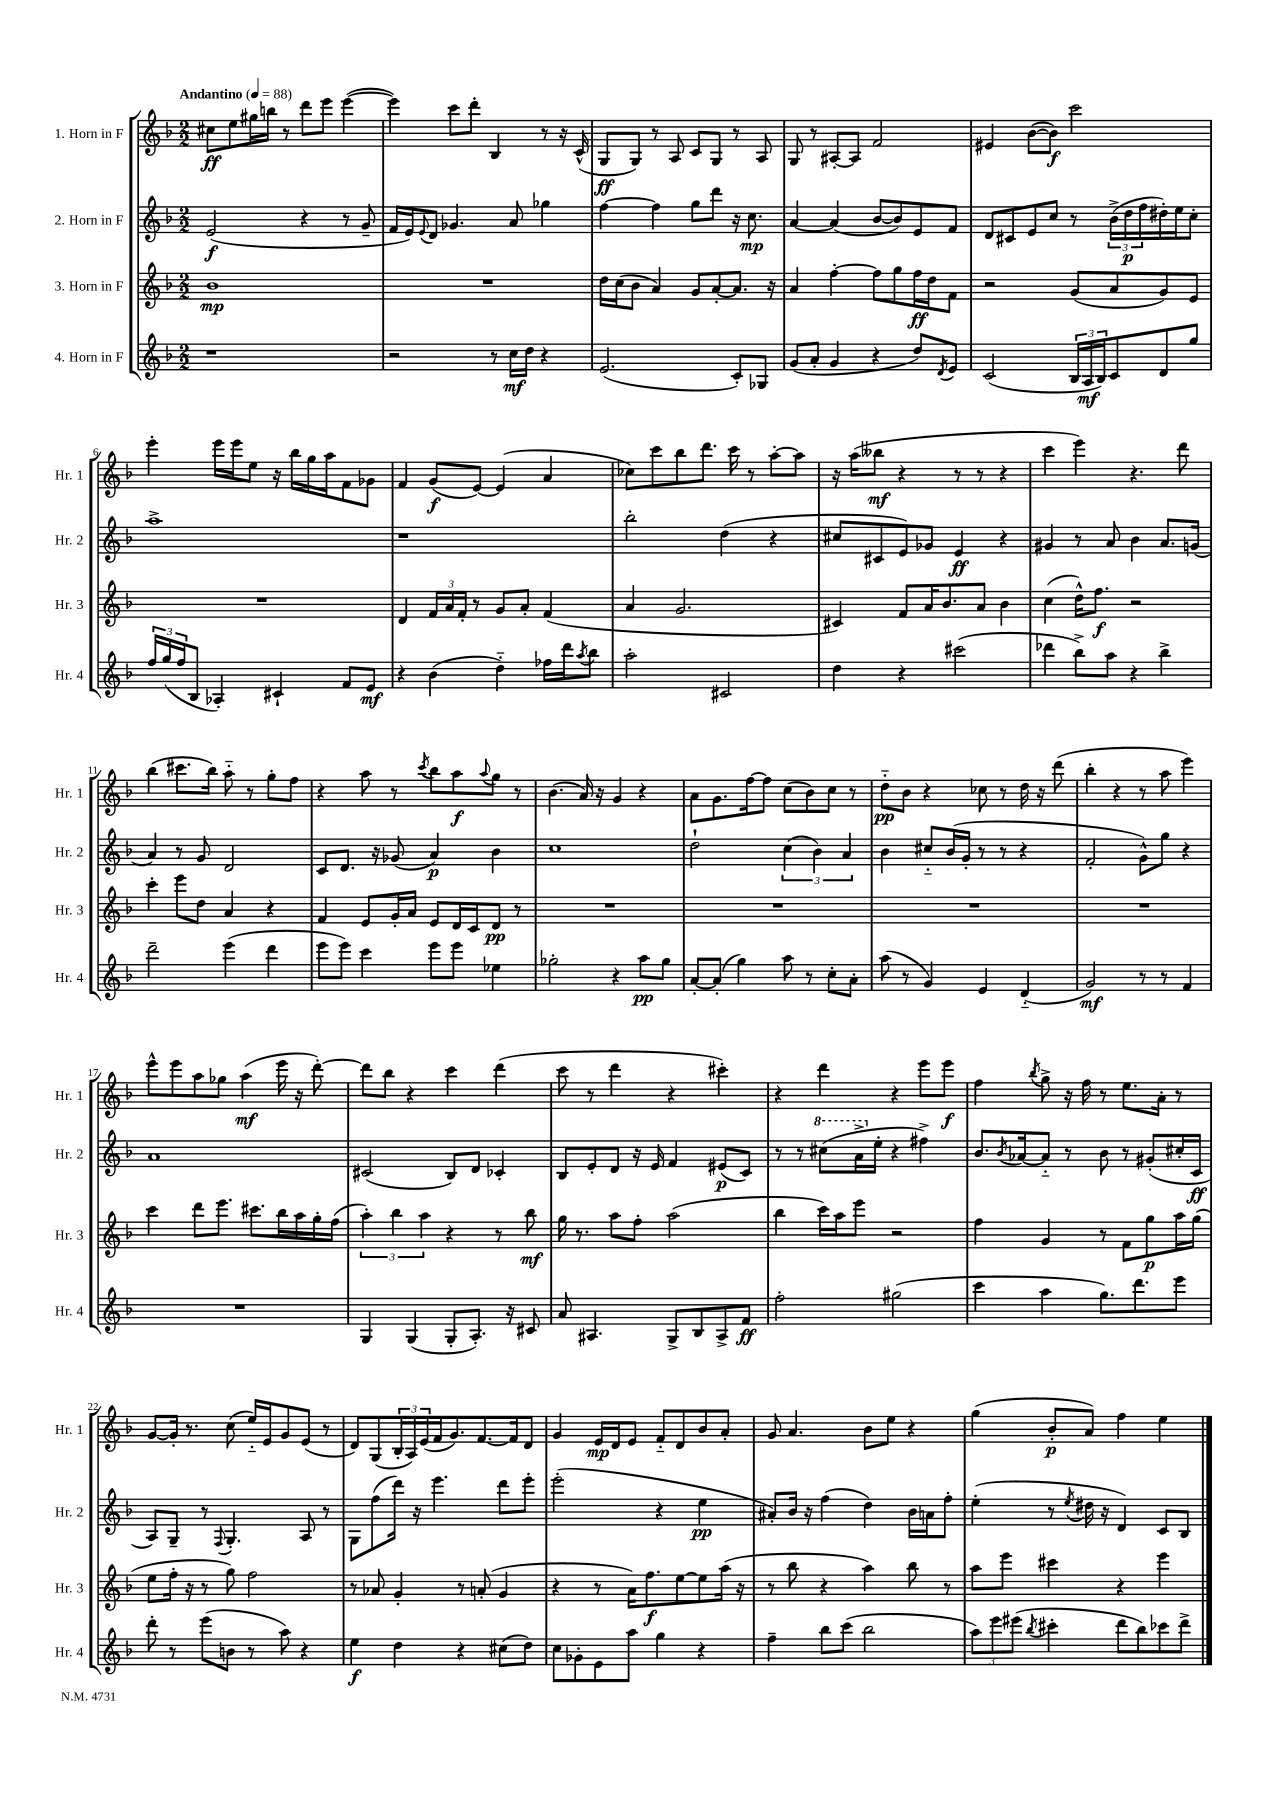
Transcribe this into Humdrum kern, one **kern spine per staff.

**kern	**dynam	**kern	**dynam	**kern	**dynam	**kern	**dynam
*part4	*part4	*part3	*part3	*part2	*part2	*part1	*part1
*staff4	*staff4	*staff3	*staff3	*staff2	*staff2	*staff1	*staff1
*I"4. Horn in F	*	*I"3. Horn in F	*	*I"2. Horn in F	*	*I"1. Horn in F	*
*I'Hr. 4	*	*I'Hr. 3	*	*I'Hr. 2	*	*I'Hr. 1	*
*clefG2	*	*clefG2	*	*clefG2	*	*clefG2	*
*k[b-]	*	*k[b-]	*	*k[b-]	*	*k[b-]	*
*M2/2	*	*M2/2	*	*M2/2	*	*M2/2	*
*MM88	*	*MM88	*	*MM88	*	*MM88	*
=1	=1	=1	=1	=1	=1	=1	=1
!	!	!	!	!	!	!LO:TX:a:B:t=Andantino	!
1r	.	1b-	mp	(2e/	f	8cc#X\L	ff
.	.	.	.	.	.	8ee\	.
.	.	.	.	.	.	16gg#X\L	.
.	.	.	.	.	.	16bbn\JJ	.
.	.	.	.	.	.	8r	.
.	.	.	.	4r	.	8ddd\L	.
.	.	.	.	.	.	8eee\J	.
.	.	.	.	8r	.	([4eee\	.
.	.	.	.	8g~/	.	.	.
=2	=2	=2	=2	=2	=2	=2	=2
2r	.	1r	.	16f/LL	.	4eee\])	.
.	.	.	.	16e/J)	.	.	.
.	.	.	.	8qqe/	.	.	.
.	.	.	.	8d/J	.	.	.
.	.	.	.	4.g-X/	.	8ccc\L	.
.	.	.	.	.	.	8ddd'\J	.
8r	.	.	.	.	.	4B-/	.
16cc\LL	mf	.	.	8a/	.	.	.
16dd\JJ	.	.	.	.	.	.	.
4r	.	.	.	4gg-X\	.	8r	.
.	.	.	.	.	.	16r	.
.	.	.	.	.	.	(16c^^/	.
=3	=3	=3	=3	=3	=3	=3	=3
(2.e/	.	16dd\LL	.	[4ff\	.	8G/L	ff
.	.	(16cc\J	.	.	.	.	.
.	.	8b-\J	.	.	.	8G/J)	.
.	.	4a/)	.	4ff\]	.	8r	.
.	.	.	.	.	.	8A/	.
.	.	8g/L	.	8gg\L	.	8c/L	.
.	.	[8a'/	.	8ddd\J	.	8G/J	.
8c'/L)	.	8.a/J]	.	16r	.	8r	.
.	.	.	.	8.cc\	mp	.	.
8G-X/J	.	.	.	.	.	8A/	.
.	.	16r	.	.	.	.	.
=4	=4	=4	=4	=4	=4	=4	=4
(8g/L	.	4a/	.	[4a/	.	8G/	.
8a'/J	.	.	.	.	.	8r	.
4g/	.	[4ff'\	.	(4a/]	.	[8A#X'/L	.
.	.	.	.	.	.	8A#/J]	.
4r	.	8ff\L]	.	[8b-/L	.	2f/	.
.	.	8gg\	.	8b-/])	.	.	.
8dd/L)	.	16ff\L	ff	8e/	.	.	.
.	.	16dd\J	.	.	.	.	.
8qd/	.	.	.	.	.	.	.
8e/J	.	8f\J	.	8f/J	.	.	.
=5	=5	=5	=5	=5	=5	=5	=5
(2c/	.	2r	.	8d/L	.	4e#X/	.
.	.	.	.	8c#X/	.	.	.
.	.	.	.	8e/	.	([8b-\L	.
.	.	.	.	8cc/J	.	8b-\J])	f
24B-/LL	.	(8g/L	.	8r	.	2ccc\	.
24A/	mf	.	.	.	.	.	.
24B-/J)	.	.	.	.	.	.	.
8c/	.	8a/	.	(24b-^\LL	.	.	.
.	.	.	.	24dd\	p	.	.
.	.	.	.	24ff\	.	.	.
8d/	.	8g/)	.	16dd#X'\)	.	.	.
.	.	.	.	16ee\J	.	.	.
8gg/J	.	8e/J	.	8cc'\J	.	.	.
!!LO:LB:g=z
=6	=6	=6	=6	=6	=6	=6	=6
24ff/LL	.	1r	.	1aa^	.	4eee'\	.
(24gg/	.	.	.	.	.	.	.
24ff/J	.	.	.	.	.	.	.
8B-/J	.	.	.	.	.	.	.
4A-X'/)	.	.	.	.	.	16eee\LL	.
.	.	.	.	.	.	16eee\J	.
.	.	.	.	.	.	8ee\J	.
4c#X`/	.	.	.	.	.	16r	.
.	.	.	.	.	.	16bb-\LL	.
.	.	.	.	.	.	16gg\	.
.	.	.	.	.	.	16aa\J	.
8f/L	.	.	.	.	.	8f\	.
8e/J	mf	.	.	.	.	8g-X\J	.
=7	=7	=7	=7	=7	=7	=7	=7
4r	.	4d/	.	1r	.	4f/	.
(4b-\	.	24f/LL	.	.	.	(8g/L	f
.	.	24a/	.	.	.	.	.
.	.	24f'/JJ	.	.	.	.	.
.	.	8r	.	.	.	[8e/J)	.
4dd\)	.	8g/L	.	.	.	(4e/]	.
.	.	8a'/J	.	.	.	.	.
16ff-X\LL	.	(4f/	.	.	.	4a/	.
16ddd\J	.	.	.	.	.	.	.
8qaa/	.	.	.	.	.	.	.
8bb-\J	.	.	.	.	.	.	.
=8	=8	=8	=8	=8	=8	=8	=8
2aa'\	.	4a/	.	2bb-'\	.	8cc-X\L)	.
.	.	.	.	.	.	8ccc\	.
.	.	2.g/	.	.	.	8bb-\	.
.	.	.	.	.	.	8.ddd\J	.
2c#X/	.	.	.	(4dd\	.	.	.
.	.	.	.	.	.	16ccc\	.
.	.	.	.	.	.	8r	.
.	.	.	.	4r	.	[8aa'\L	.
.	.	.	.	.	.	8aa\J]	.
=9	=9	=9	=9	=9	=9	=9	=9
4dd\	.	4c#X/)	.	8cc#X/L	.	16r	.
.	.	.	.	.	.	(16aa\KL	.
.	.	.	.	8c#X/	.	8bb--X\J	mf
4r	.	8f/L	.	8e/)	.	4r	.
.	.	16a/K	.	8g-X/J	.	.	.
.	.	8.b-/	.	.	.	.	.
(2ccc#X\	.	.	.	4e/	ff	8r	.
.	.	8a/J	.	.	.	8r	.
.	.	4b-\	.	4r	.	4r	.
=10	=10	=10	=10	=10	=10	=10	=10
4ddd-X\	.	(4cc\	.	4g#X/	.	4ccc\	.
8bb-^\L)	.	16dd^^\KL)	.	8r	.	4eee\)	.
.	.	8.ff\J	f	.	.	.	.
8aa\J	.	.	.	8a/	.	.	.
4r	.	2r	.	4b-\	.	4.r	.
4bb-^\	.	.	.	8.a/L	.	.	.
.	.	.	.	.	.	8ddd\	.
.	.	.	.	(16gn/Jk	.	.	.
!!LO:LB:g=z
=11	=11	=11	=11	=11	=11	=11	=11
2ddd~\	.	4ccc'\	.	4a/)	.	(4bb-\	.
.	.	8eee\L	.	8r	.	8.ccc#X\L	.
.	.	8dd\J	.	8g/	.	.	.
.	.	.	.	.	.	16bb-\Jk)	.
(4eee\	.	4a/	.	2d/	.	8aa\	.
.	.	.	.	.	.	8r	.
4ddd\	.	4r	.	.	.	8gg'\L	.
.	.	.	.	.	.	8ff\J	.
=12	=12	=12	=12	=12	=12	=12	=12
8eee\L	.	4f/	.	8c/L	.	4r	.
8eee\J)	.	.	.	8.d/J	.	.	.
4ccc\	.	8e/L	.	.	.	8aa\	.
.	.	.	.	16r	.	.	.
.	.	16g'/L	.	(8g-X/	.	8r	.
.	.	16a/JJ	.	.	.	.	.
.	.	.	.	.	.	8qccc/	.
8eee\L	.	8e/L	.	4a/)	p	8bb-\L	.
8eee\J	.	16d/L	.	.	.	8aa\	f
.	.	16c/J	.	.	.	.	.
.	.	.	.	.	.	8qqaa/	.
4ee-X\	.	8d/J	pp	4b-\	.	8gg\J	.
.	.	8r	.	.	.	8r	.
=13	=13	=13	=13	=13	=13	=13	=13
2gg-X'\	.	1r	.	1cc	.	(4.b-\	.
.	.	.	.	.	.	16a/)	.
.	.	.	.	.	.	16r	.
4r	.	.	.	.	.	4g/	.
8aa\L	pp	.	.	.	.	4r	.
8gg-\J	.	.	.	.	.	.	.
=14	=14	=14	=14	=14	=14	=14	=14
[8a'/L	.	1r	.	2dd`\	.	8a\L	.
(8a'/J]	.	.	.	.	.	8.g\	.
4gg\)	.	.	.	.	.	.	.
.	.	.	.	.	.	[16ff\k	.
.	.	.	.	.	.	8ff\J]	.
8aa\	.	.	.	(6cc\	.	(8cc\L	.
8r	.	.	.	.	.	8b-\)	.
.	.	.	.	6b-\)	.	.	.
8cc'\L	.	.	.	.	.	8cc\J	.
.	.	.	.	6a/	.	.	.
8a'\J	.	.	.	.	.	8r	.
=15	=15	=15	=15	=15	=15	=15	=15
(8aa\	.	1r	.	4b-\	.	8dd\L	pp
8r	.	.	.	.	.	8b-\J	.
4g/)	.	.	.	8cc#X/L	.	4r	.
.	.	.	.	(16b-/L	.	.	.
.	.	.	.	16g'/JJ	.	.	.
4e/	.	.	.	8r	.	8cc-X\	.
.	.	.	.	8r	.	8r	.
(4d/	.	.	.	4r	.	16dd\	.
.	.	.	.	.	.	16r	.
.	.	.	.	.	.	(8ddd\	.
=16	=16	=16	=16	=16	=16	=16	=16
2g/)	mf	1r	.	2f'/	.	4bb-'\	.
.	.	.	.	.	.	4r	.
8r	.	.	.	8g^^\L)	.	8r	.
8r	.	.	.	8gg\J	.	8aa\	.
4f/	.	.	.	4r	.	4eee\)	.
!!LO:LB:g=z
=17	=17	=17	=17	=17	=17	=17	=17
1r	.	4ccc\	.	1a	.	8eee^^\L	.
.	.	.	.	.	.	8eee\	.
.	.	8ddd\L	.	.	.	8aa\	.
.	.	8.eee\J	.	.	.	8gg-X\J	.
.	.	.	.	.	.	(4aa\	mf
.	.	8.ccc#X\L	.	.	.	.	.
.	.	16bb-\L	.	.	.	16eee\	.
.	.	16aa\	.	.	.	16r	.
.	.	16gg'\	.	.	.	[8ddd'\)	.
.	.	(16ff\JJ	.	.	.	.	.
=18	=18	=18	=18	=18	=18	=18	=18
4G/	.	6aa'\)	.	(2c#X/	.	8ddd\L]	.
.	.	.	.	.	.	8bb-\J	.
.	.	6bb-\	.	.	.	.	.
(4G/	.	.	.	.	.	4r	.
.	.	6aa\	.	.	.	.	.
8G'/L	.	4r	.	8B-/L)	.	4ccc\	.
8.A'/J)	.	.	.	8d/J	.	.	.
.	.	8r	.	4c-X'/	.	(4ddd\	.
16r	.	.	.	.	.	.	.
8c#X/	.	8bb-\	mf	.	.	.	.
=19	=19	=19	=19	=19	=19	=19	=19
8a/	.	16gg\	.	8B-/L	.	8ccc\	.
.	.	8.r	.	.	.	.	.
4.A#X/	.	.	.	8e'/	.	8r	.
.	.	8aa\L	.	8d/J	.	4ddd\	.
.	.	8ff'\J	.	16r	.	.	.
.	.	.	.	16e/	.	.	.
8G^/L	.	(2aa\	.	4f/	.	4r	.
8B-/	.	.	.	.	.	.	.
8A#^/	.	.	.	(8e#X/L	p	4ccc#X'\)	.
8f/J	ff	.	.	8c/J)	.	.	.
=20	=20	=20	=20	=20	=20	=20	=20
2ff'\	.	4bb-\	.	8r	.	4r	.
.	.	.	.	8r	.	.	.
*	*	*	*	*8va	*	*	*
.	.	16ccc\LL)	.	(8ccc#X\L	.	4ddd\	.
.	.	16aa\J	.	.	.	.	.
.	.	8eee\J	.	16aa^\L	.	.	.
*	*	*	*	*X8va	*	*	*
.	.	.	.	16ee'\JJ	.	.	.
(2gg#X\	.	2r	.	4r	.	4r	.
.	.	.	.	4ff#X^\)	.	8eee\L	.
.	.	.	.	.	.	8eee\J	f
=21	=21	=21	=21	=21	=21	=21	=21
4ccc\	.	4ff\	.	8.b-/L	.	4ff\	.
.	.	.	.	8qb-/	.	.	.
.	.	.	.	[16a-X/k	.	.	.
.	.	.	.	.	.	8qbb-/	.
4aa\	.	4g/	.	8a-/J]	.	8gg^\	.
.	.	.	.	8r	.	16r	.
.	.	.	.	.	.	16ff\	.
8.gg\L)	.	8r	.	8b-\	.	8r	.
.	.	8f\L	.	8r	.	8.ee\L	.
8.ddd\	.	.	.	.	.	.	.
.	.	8gg\	p	(8g#X'/L	.	.	.
.	.	.	.	.	.	16a'\Jk	.
8eee\J	.	16aa\L	.	16cc#X'/L	.	8r	.
.	.	(16gg\JJ	.	16c/JJ	ff	.	.
!!LO:LB:g=z
=22	=22	=22	=22	=22	=22	=22	=22
8ddd'\	.	8ee\L	.	8A/L)	.	[8g/L	.
8r	.	16ff'\Jk	.	8G~/J	.	16g'/Jk]	.
.	.	16r	.	.	.	8.r	.
(8eee\L	.	8r	.	8r	.	.	.
.	.	.	.	8qqF/	.	.	.
8bn\J	.	8gg\)	.	4.G'/	.	(8cc\	.
8r	.	2ff\	.	.	.	16ee/LL)	.
.	.	.	.	.	.	16e/J	.
8aa\)	.	.	.	.	.	8g/	.
4r	.	.	.	8A/	.	(8e/J	.
.	.	.	.	8r	.	8r	.
=23	=23	=23	=23	=23	=23	=23	=23
4ee\	f	8r	.	8G\L	.	8d/L)	.
.	.	8a-X/	.	(8ff\	.	(8G/	.
4dd\	.	4g'/	.	16ddd\Jk)	.	24B-'/L	.
.	.	.	.	.	.	24A/)	.
.	.	.	.	16r	.	.	.
.	.	.	.	.	.	(24e/	.
.	.	.	.	4.eee\	.	16f/J	.
.	.	.	.	.	.	8.g/)	.
4r	.	8r	.	.	.	.	.
.	.	(8an'/	.	.	.	[8.f/	.
(8cc#X\L	.	4g/	.	8ddd\L	.	.	.
.	.	.	.	.	.	16f/k]	.
8dd\J)	.	.	.	8eee'\J	.	8d/J	.
=24	=24	=24	=24	=24	=24	=24	=24
8cc\L	.	4r	.	(2eee'\	.	4g/	.
8g-X'\	.	.	.	.	.	.	.
8e\	.	8r	.	.	.	16e/LL	mp
.	.	.	.	.	.	16d/J	.
8aa\J	.	16a\KL)	.	.	.	8e/J	.
.	.	8.ff\	f	.	.	.	.
4gg\	.	.	.	4r	.	8f/L	.
.	.	[8ee\	.	.	.	8d/	.
4r	.	8ee\]	.	4ee\	pp	8b-/	.
.	.	(16aa\Jk	.	.	.	8a'/J	.
.	.	16r	.	.	.	.	.
=25	=25	=25	=25	=25	=25	=25	=25
4ff~\	.	8r	.	8a#X'/L)	.	8g/	.
.	.	8bb-\	.	16b-/Jk	.	4.a/	.
.	.	.	.	16r	.	.	.
8bb-\L	.	4r	.	(4ff\	.	.	.
(8ccc\J	.	.	.	.	.	.	.
2bb-\	.	4aa\)	.	4dd\)	.	8b-\L	.
.	.	.	.	.	.	8ee\J	.
.	.	8bb-\	.	16b-\LL	.	4r	.
.	.	.	.	16an\J	.	.	.
.	.	8r	.	8ff'\J	.	.	.
=26	=26	=26	=26	=26	=26	=26	=26
12aa\L)	.	8aa\L	.	(4ee'\	.	(4gg\	.
12eee\	.	.	.	.	.	.	.
.	.	8eee\J	.	.	.	.	.
(12eee#X\J	.	.	.	.	.	.	.
8qbb-/	.	.	.	.	.	.	.
4ccc#X'\	.	4ccc#X\	.	8r	.	8b-'/L	p
.	.	.	.	8qee/	.	.	.
.	.	.	.	16dd#X\	.	8a/J)	.
.	.	.	.	16r	.	.	.
8ddd\L	.	4r	.	4d/)	.	4ff\	.
8bb-\)	.	.	.	.	.	.	.
8ccc-X\	.	4eee\	.	8c/L	.	4ee\	.
8ddd^\J	.	.	.	8B-/J	.	.	.
==	==	==	==	==	==	==	==
*-	*-	*-	*-	*-	*-	*-	*-
